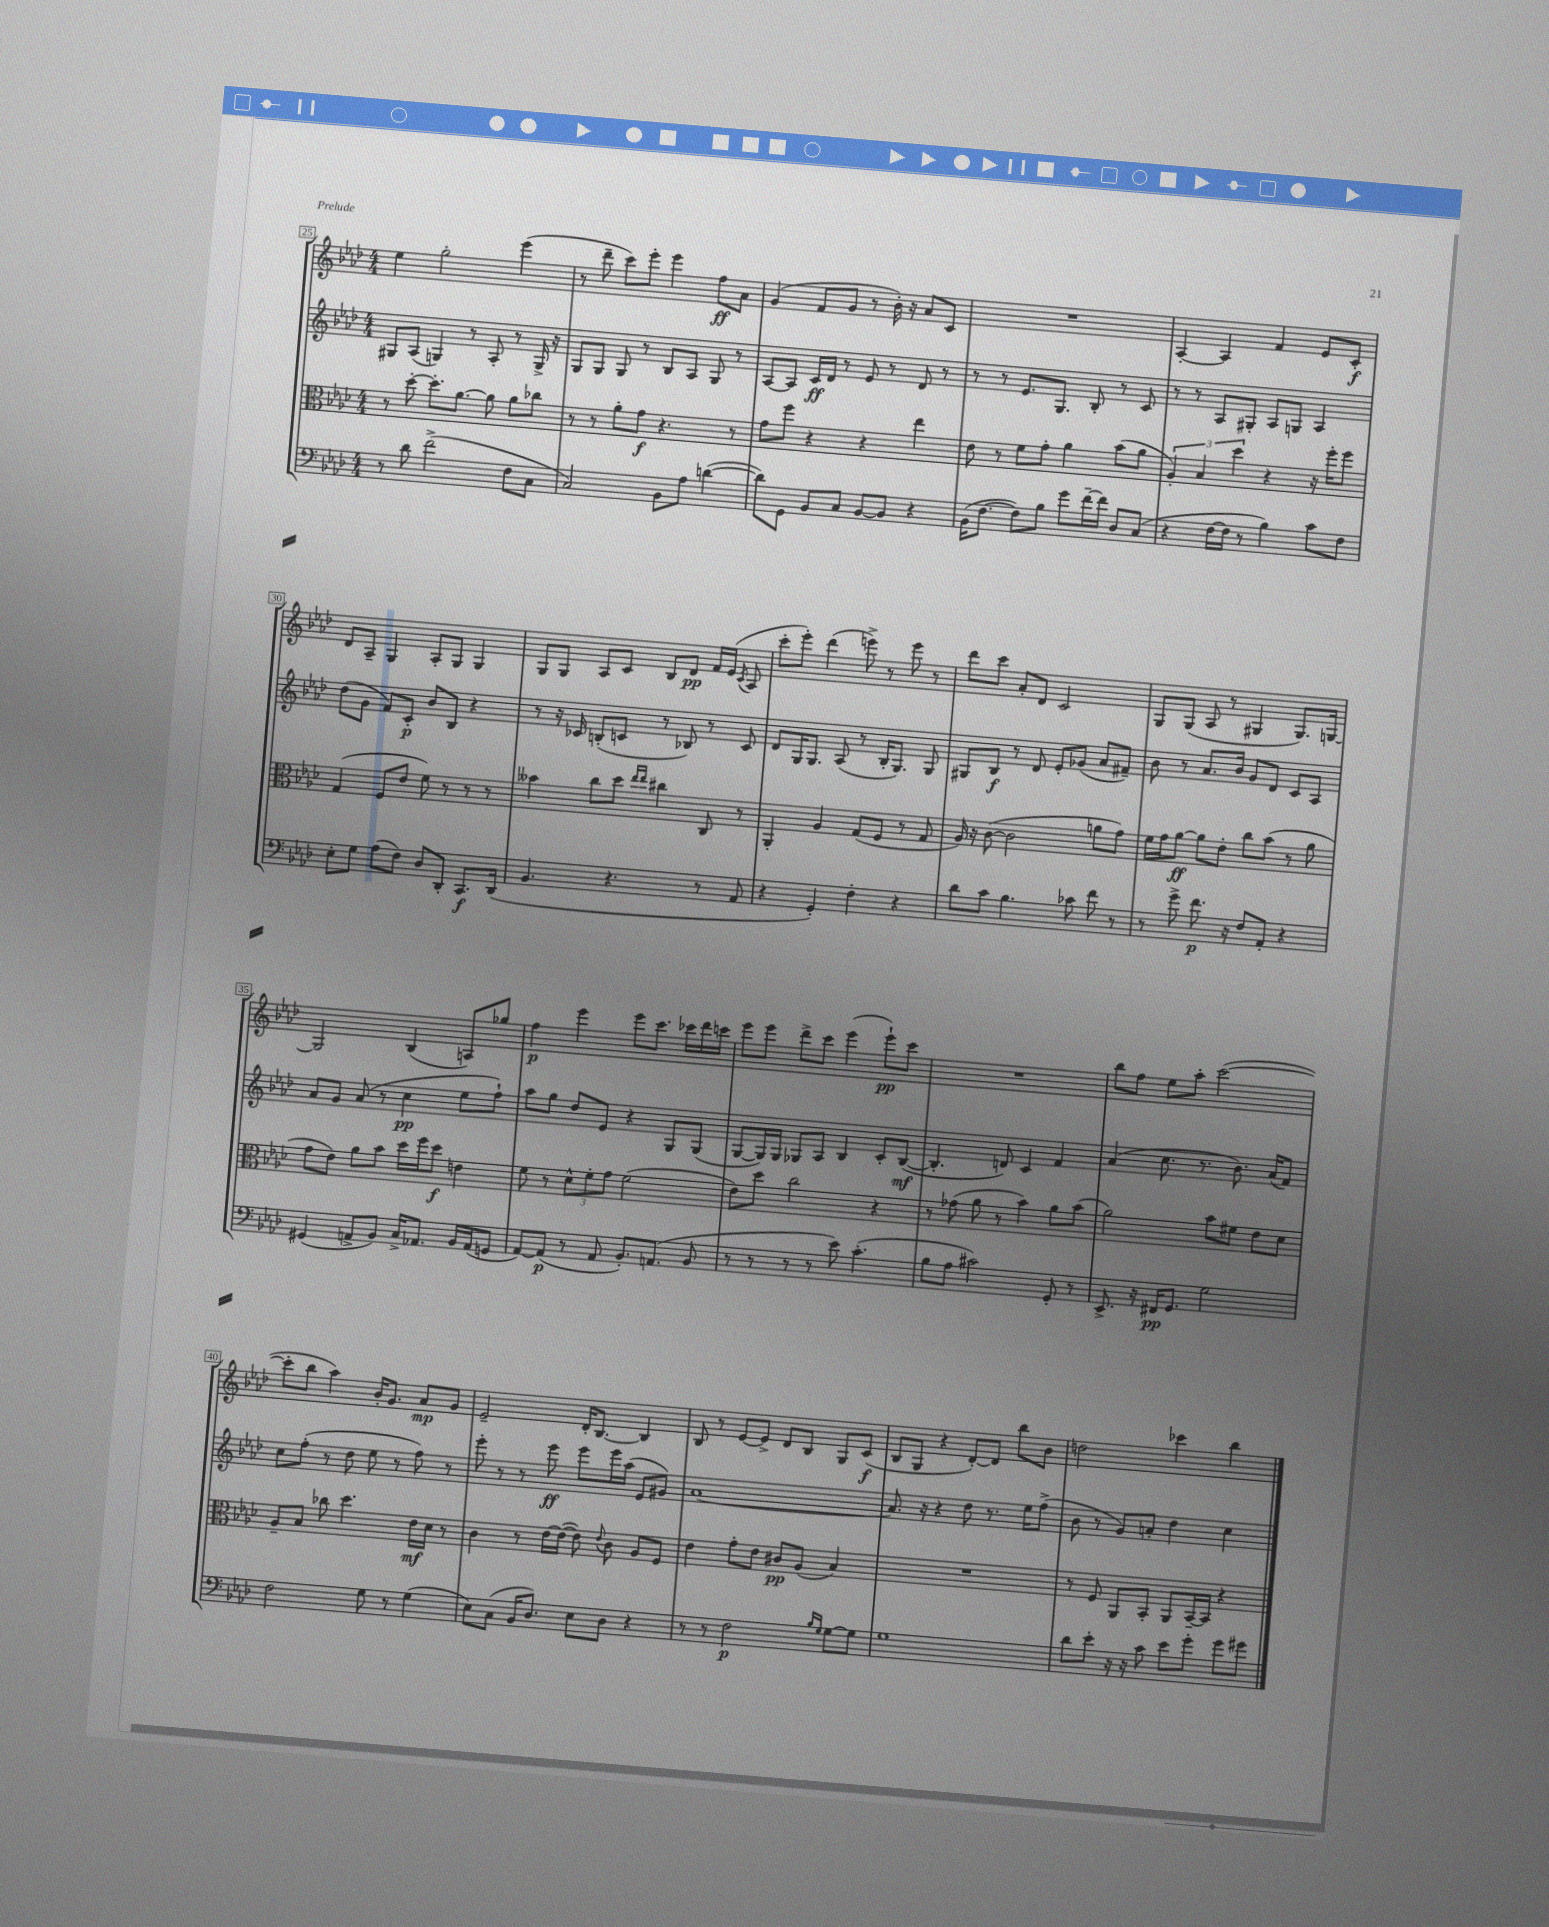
<<
\new StaffGroup <<
\new Staff = "s0" {
    \clef treble \key aes \major \numericTimeSignature \time 4/4
    \autoBeamOff ees''4 g''2-. ees'''4( |
    r8 des'''8-- c'''8[) ees'''8]-. ees'''4 f''8[\ff aes'8] |
    g'4( f'8[ g'8] r8 bes'16-.) r16 aes'8[ c'8] |
    R1 |
    aes4~-. aes4 f'4 ees'8[ c'8]-.\f |
    des'8[ aes8]-- g4 aes8[-. g8] g4 |
    g8[ g8] aes8[ c'8] bes8[ des'8]\pp f'16[ ees'16]( \acciaccatura { c'8 } aes8 |
    c'''8[-. ees'''8]-.) des'''4( e'''8->) r8 e'''8 r8 |
    des'''8[ c'''8] aes'8[-. des'8] c'2 |
    g8[ g8]( aes8 r8 gis4 gis8.[) g16]~ |
    g2 bes4( a8[) ges''8] |
    f''4\p ees'''4 ees'''8[ c'''8.] ces'''16[ des'''16 c'''16] |
    ees'''8[ ees'''8] des'''8[-> c'''8] ees'''4( ees'''8[-!\pp) c'''8] |
    R1 |
    bes''8[ f''8] ees''8[ aes''8]-. c'''2~( |
    c'''8[-. bes''8] aes''4) bes'16[-. g'8.] aes'8[\mp g'8] |
    ees'2-- des'16[-. bes8.]~ bes4 |
    bes8 r8 ees'8[~ ees'8]-> des'8[ bes8] g8[ c'8]\f( |
    bes8[ g8] r4 des'8[~-.) des'8] bes''8[ bes'8] |
    d''2 ces'''4 bes''4 \bar "|." |
}
\new Staff = "s1" {
    \clef treble \key aes \major \numericTimeSignature \time 4/4
    \autoBeamOff gis8[ aes8]( g4) r8 aes8-. r8 g16-> r16 |
    g8[ g8] g8 r8 bes8[ aes8] g8 r8 |
    aes8[~ aes8] c'16[\ff des'16] r8 ees'8 r8 des'8 r8 |
    r8 r8 ees'8.[ g8.] bes8-. r8 c'8 |
    r8 r8 aes8[ gis8]-. aes8[ g8] aes4 |
    des''8[( g'8] f'8[) c'8]-.\p bes'8[ bes8] r4 |
    r8 r16 ces'16 b8[-.( c'8] r8 bes8) r8 c'8 |
    des'8[ g16 g8.] aes8( r8 bes16[-. g8.]) g8 |
    gis8[ bes8]\f r8 des'8 ees'8[-. ges'8]( aes'8[ fis'8]--) |
    bes'8 r8 aes'8.[ bes'16] g'8[ des'8] c'8[ aes8] |
    aes'8[ g'8] aes'8( r8 c''4\pp ees''8[ f''8]-!) |
    aes''8[ g''8] des''8[ ees'8] r4 g8[ g8]( |
    g8[~ g16) g16] ges8[ aes8] bes4 c'8[-. bes8]~\mf( |
    bes4.-. d'8) c'4 f'4 |
    aes'4( c''8. r8. bes'8.) aes'16[( f'8]) |
    c''8[ f''8]-.( r8 des''8 ees''8 r8 f''8) r8 |
    ees'''8-. r8 r8 ees'''8\ff ees'''8[ ees'''16 aes''16]( ees'8[ gis'8]) |
    aes'1~ |
    aes'8. r16 r4 des''8 r8. ees''16[ f''8]->( |
    bes'8 r8 g'8[) a'8]-. des''4 c''4 \bar "|." |
}
\new Staff = "s2" {
    \clef alto \key aes \major \numericTimeSignature \time 4/4
    \autoBeamOff r8 des''8~-. des''8.[-. aes'8.]~ aes'8 aes'8[ ces''8] |
    r8 r8 aes'8[-. g'8]\f r4. r8 |
    g'8[ f''8] r4 r4 ees''4 |
    ees'8 r8 f'8[ g'8]-. aes'4 bes'8[( aes'8] |
    \tuplet 3/2 { aes4-.) bes4 des''4 } r4 r16 f''16[-. f''8] |
    g4( f8[ ees'8] f'8) r8 r8 r8 |
    beses'4 c''8[ des''8] \grace { ees''16[ ees''16] } cis''4 c8 r8 |
    aes,4-. aes4 g8[( f8] r8 g8 |
    aes16) r16 c'8~( c'2 a'8[ g'8]) |
    f'16[ g'16 aes'8]~\ff aes'8[ ees'8]-. c''8[ bes'8]( r8 aes'8 |
    g'8[ ees'8]) aes'8[ bes'8] des''16[ f''16 des''8]\f e'4 |
    f'8 r8 \tuplet 3/2 { des'8[-^ f'8-. g'8] } f'2( |
    ees'8[) des''8] c''2 r4 |
    r8 ges'8( aes'8 r8 bes'4) aes'8[ bes'8]( |
    aes'2) bes'8[ fis'8] ees'8[ des'8] |
    aes8[-- bes8] ces''8 des''4. ees'16[\mf des'16] r8 |
    c'4 r8 ees'16[~ ees'16]~( ees'8) \appoggiatura { ees'8 } c'8 aes8[ f8] |
    ees'4 g'8[-. ees'8] cis'8[\pp aes8]( bes4) |
    R1 |
    r8 f8 aes,8[ bes,8]-. aes,8[ bes,16~-- bes,16] r4 \bar "|." |
}
\new Staff = "s3" {
    \clef bass \key aes \major \numericTimeSignature \time 4/4
    \autoBeamOff r8 des'8 f'2->( f8[ c8] |
    c2) bes,8[ aes8] d'4~( |
    d'8[) g,8] bes,8[ c8] bes,8[~ bes,8] r4 |
    bes,16[( f8.]~ f8[) bes8] g'8[ f'16~-- f'16] des8[ c8]( |
    r4 f16[~ f16] r8 bes4) c'8[ f8] |
    ees8[-. g8] aes8[( f8]) des8[ des,8]-. c,8.[\f des,16]( |
    bes,4. r4. r8 aes,8 |
    r4 g,4-.) f4-. r4 |
    des'8[ c'8] bes4. ces'8 f'8 r8 |
    r8 g'8-> f'8.\p r16 f8[ aes,8]-. r4 |
    gis,4( a,8[-> bes,8]) c16[-> aes,8.] bes,16[ aes,16( g,8] |
    aes,8[~) aes,8]\p( r8 aes,8 bes,8.[-.) a,8.]( bes,8 |
    r8 r8 r8 r8 ees'8) c'4.-.( |
    bes8[ aes8] cis'2) g,8-. r8 |
    ees,8.-> r16 fis,16[\pp g,8.] g2 |
    f2 g8 r8 g4( |
    ees8[) c8]( bes,16[ des8.]) ees8[ des8] r4 |
    r8 r8 f2\p \grace { bes16[ g16] } g8[~ g8] |
    g1 |
    des'8[ ees'8]-. r16 r16 c'8 ees'8[ g'8]-. g'8[ gis'8] \bar "|." |
}
>>
>>
\layout { \context { \Score currentBarNumber = #25 \override BarNumber.stencil = #(make-stencil-boxer 0.1 0.3 ly:text-interface::print) } }
